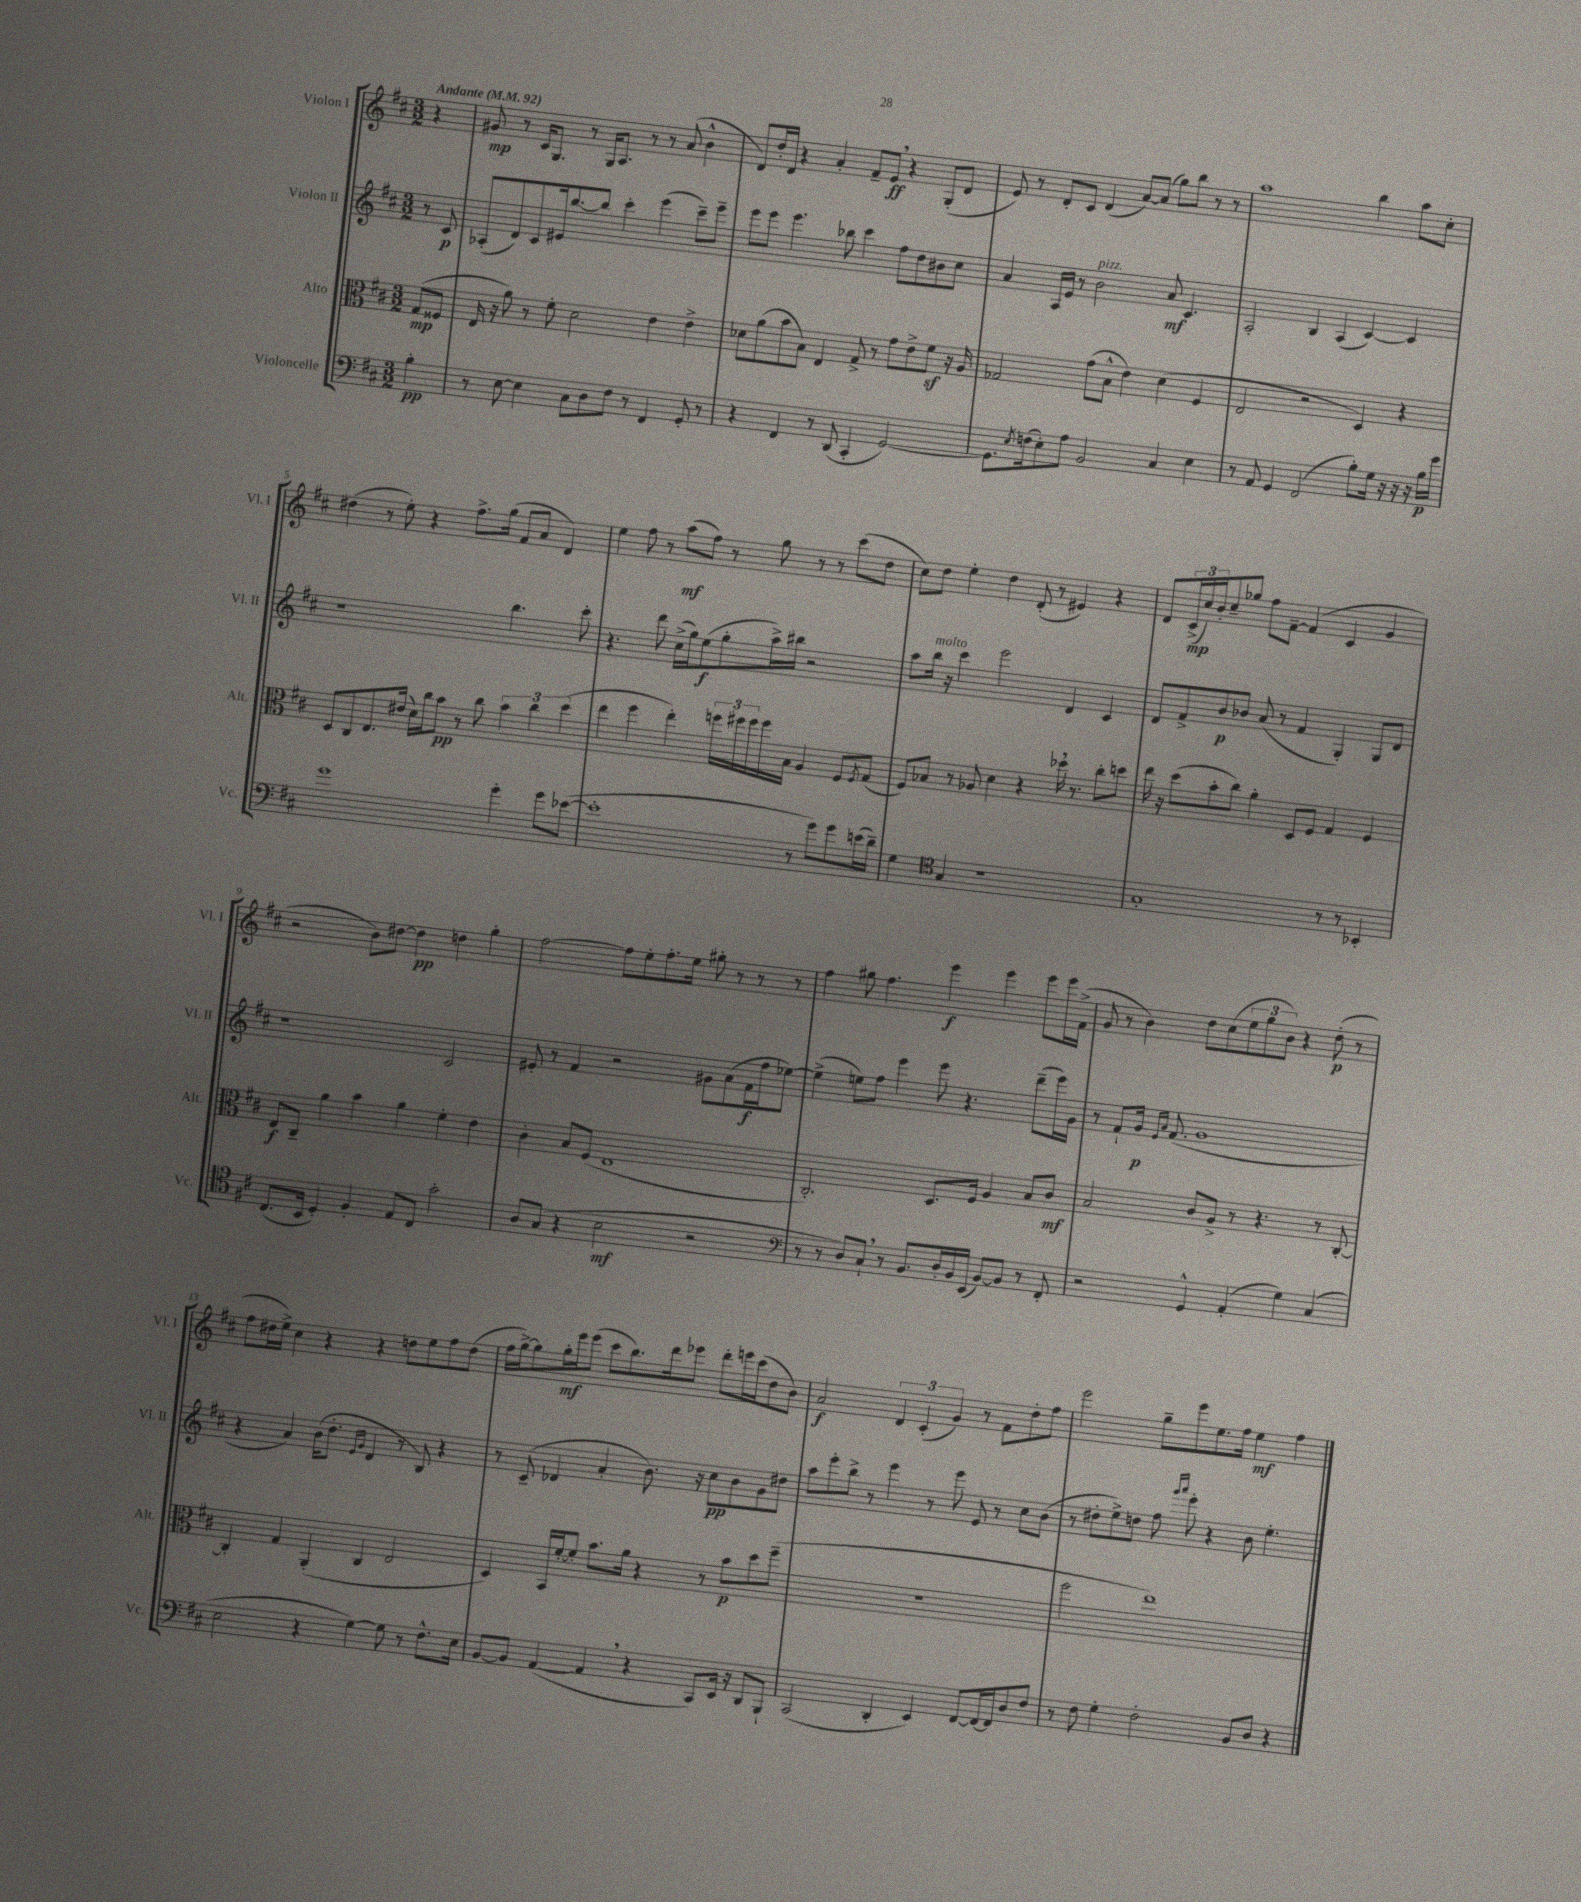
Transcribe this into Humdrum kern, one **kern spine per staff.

**kern	**kern	**kern	**kern
*staff4	*staff3	*staff2	*staff1
*clefF4	*clefC3	*clefG2	*clefG2
*k[f#c#]	*k[f#c#]	*k[f#c#]	*k[f#c#]
*M3/2	*M3/2	*M3/2	*M3/2
*MM92	*MM92	*MM92	*MM92
4B'	(8G	8r	4r
.	8F##	8c#	.
=	=	=	=
8r	16E	(8A-'	8g#
.	16r	.	.
[8E	8a)	8d)	8r
4E]	8r	8c#	16c#
.	.	.	8.G
.	8f#'	16e#	.
.	.	[8.bb	.
8C#	2d	.	8r
8D	.	8bb]	16G
.	.	.	8.A
8F#	.	4ccc#'	.
8r	.	.	8r
4FF#	4e	(4eee	8r
.	.	.	(8a
8GG'	4e^	8ccc#~)	4b^^
8r	.	8eee~	.
=	=	=	=
4r	8d-	8eee	8d)
.	(8a	8eee	16dd'
.	.	.	16d
4FF#	8b	4.eee	4r
.	8B)	.	.
8r	4E	.	4a'
(8DD	.	8bb-	.
4CC#'	8G^	4ccc#	8f#~
.	8r	.	8e
[2GG)	8g	8ff#	4r
.	8e^	8dd	.
.	8f#	8b#	(8G'
.	16r	8cc#	8d
.	16A	.	.
=	=	=	=
8.GG]	2G-	4a	8e)
.	.	.	8r
8qE	.	.	.
(16F	.	.	.
8E')	.	16A	8d'
.	.	16e	.
8A	.	8r	8c#
2BB	(8g	2b	(4d
.	8B^^	.	.
.	4e)	.	[8a)
.	.	.	(8a]
4C#	(4d	8a	8gg)
.	.	4.c#	8bb
4E	4F#	.	8r
.	.	.	8r
=	=	=	=
8r	2E	2A'	1aa
8AA	.	.	.
4GG	.	.	.
(2FF#	2r	4B	.
.	.	(4A	.
8B')	4D)	[4c#)	4bb
16G	.	.	.
16r	.	.	.
16r	4r	4c#]	8aa
16r	.	.	.
16B	.	.	8cc#'
16g	.	.	.
=	=	=	=
1g	8D	1r	(4dd#
.	8C#	.	.
.	8.E	.	8r
.	.	.	8ee')
.	(16e#	.	.
.	16d)	.	4r
.	16cc#	.	.
.	8b	.	.
.	8r	.	8.ff#^
.	8cc#	.	.
.	.	.	(16gg
4g'	6b	4.bb	8f#
.	.	.	8a
.	6cc#	.	.
8g	.	.	4d)
.	(6dd	.	.
([8e-	.	8ccc#'	.
=	=	=	=
1e-']	4ee	4.r	4ee
.	4ff#	.	8ff#
.	.	8ddd	8r
.	4ee')	(16cc#^	(8aa
.	.	16gg)	.
.	.	(8ee	8ff#)
.	24ff	8gg'	8r
.	24ff#	.	.
.	24ff#	.	.
.	16ff#	16aa^)	8gg
.	16B	16bb#	.
8r	4A	2r	8r
8g)	.	.	8r
8g	8F#	.	(8ccc#
.	8qF#	.	.
(16e	(8G	.	8dd
16d~)	.	.	.
=	=	=	=
4G	8F#)	8aa	8cc#)
.	8B-	16bb	8dd
.	.	16r	.
*clefC4	*	*	*
4G	8r	4ccc#	4ee'
.	8A-	.	.
1r	4d	2eee	4dd
.	4r	.	(8d'
.	.	.	8r
.	16dd-	4d	4e#)
.	8.r	.	.
.	8cc#'	4c#	4r
.	8dd	.	.
=	=	=	=
1G'	16ee	8d	8d
.	16r	.	.
.	(8dd	8f#^	(24c#^
.	.	.	24cc#)
.	.	.	24b'
.	8b'	8b	8cc#~
.	8cc#)	8b-	8gg-
.	4a'	(8a	8ff#
.	.	8r	[8f#~
.	8D	4f#	(4f#]
.	8F#	.	.
8r	4G	4G')	4c#
8r	.	.	.
4BB-'	4F#	8G	4g
.	.	8d	.
=	=	=	=
(8.C#	8E	1r	2r
.	8C#~	.	.
16BB	.	.	.
4D')	4a	.	.
4F#'	4b	.	8b)
.	.	.	[8dd#
8E	4a	.	4dd#]
8C#	.	.	.
2g'	4f#'	2c#	4dd
.	4e	.	4gg'
=	=	=	=
8A	4c#'	8e#'	[2ff#
(8G	.	8r	.
4r	8B	4f#	.
.	(8F#	.	.
2B	1E	2r	8ff#]
.	.	.	8ee'
.	.	.	8.ff#'
.	.	.	16ee
2r	.	8g#	8gg#'
.	.	(8a	8r
.	.	16f#	8r
.	.	16ff#	.
.	.	[8ee-)	8r
=	=	=	=
*clefF4	*	*	*
8r	2.C#')	(4ee-^]	4ff#
8r	.	.	.
8D)	.	8ee)	8gg#
8C#`	.	8ff#	4.ff#
8r	.	4eee	.
8.BB	.	.	.
.	8.D	8eee	4eee
16D'	.	.	.
16BB	.	4.r	.
(16EE	16F#	.	.
[8BB)	4A	.	4eee
8BB]	.	.	.
8r	8B	(8ddd~	8eee
8FF#'	8c#	16eee)	16eee
.	.	16g	(16f#^
=	=	=	=
2r	2B	8r	8g
.	.	8f#`	8r
.	.	16g	4b)
.	.	16qqe	.
.	.	16qqa	.
.	.	(8.f#	.
4GG^^	8c#	1g	8dd
.	8A^	.	(8cc#
(4AA'	8r	.	12ee
.	.	.	12gg
.	4.r	.	.
.	.	.	12b)
4G)	.	.	4r
(4C#	8r	.	(8dd'
.	[8C#'	.	8r
=	=	=	=
2E	4C#']	4r	8ff#
.	.	.	16dd#
.	.	.	16ee^)
.	4G	4a)	4cc#
4r	(4AA'	(16b	4r
.	.	8.dd'	.
.	.	16qqe	.
.	.	16qqg	.
[4G)	4C#	4d	4r
8G]	2E	8r	8dd
8r	.	8B)	8ee
8.F#^^	.	4r	8ff#
.	.	.	(8dd
16E	.	.	.
=	=	=	=
[8BB	4D)	8r	16ff#
.	.	.	[16gg^)
8BB]	.	(8c#~	8gg]
([4AA	16BB	4d-	16gg'
.	[16f#'	.	16eee
.	8f#']	.	(8eee
4AA]	8.b	4a'	8ccc#
.	.	.	8.bb)
.	16a	.	.
4r	4r	8.b)	.
.	.	.	16ddd
.	.	.	8eee-
.	.	16r	.
8CC#)	8r	8cc#	8ddd'
16EE	8b	8b	16eee
16r	.	.	(16ccc#
8DD	8dd	8g	8dd
8BBB`	(8ff#~	8dd#	8b)
=	=	=	=
(2CC#	1.r	8aa	2a
.	.	8eee'	.
.	.	8bb^	.
.	.	8r	.
4DD'	.	4eee	6d
.	.	.	(6c#'
4EE)	.	8r	.
.	.	.	6g)
.	.	8eee	.
[8FF#	.	8e	8r
16FF#_	.	8r	8f#
16FF#]	.	.	.
8D	.	8cc#	8dd'
8F#	.	(8b	8ff#
=	=	=	=
8r	2ff#	8r	2eee
8F#	.	8dd#'	.
4G'	.	8ee^)	.
.	.	8dd	.
2F#'	1ee)	8ff#	8gg~
.	.	16qqggg	.
.	.	16qqaaa	.
.	.	8eee'	8eee
.	.	4r	8.ee
.	.	.	16ff#
8BB	.	8b	4ee
8D	.	4.ee'	.
4r	.	.	4ff#
==	==	==	==
*-	*-	*-	*-
